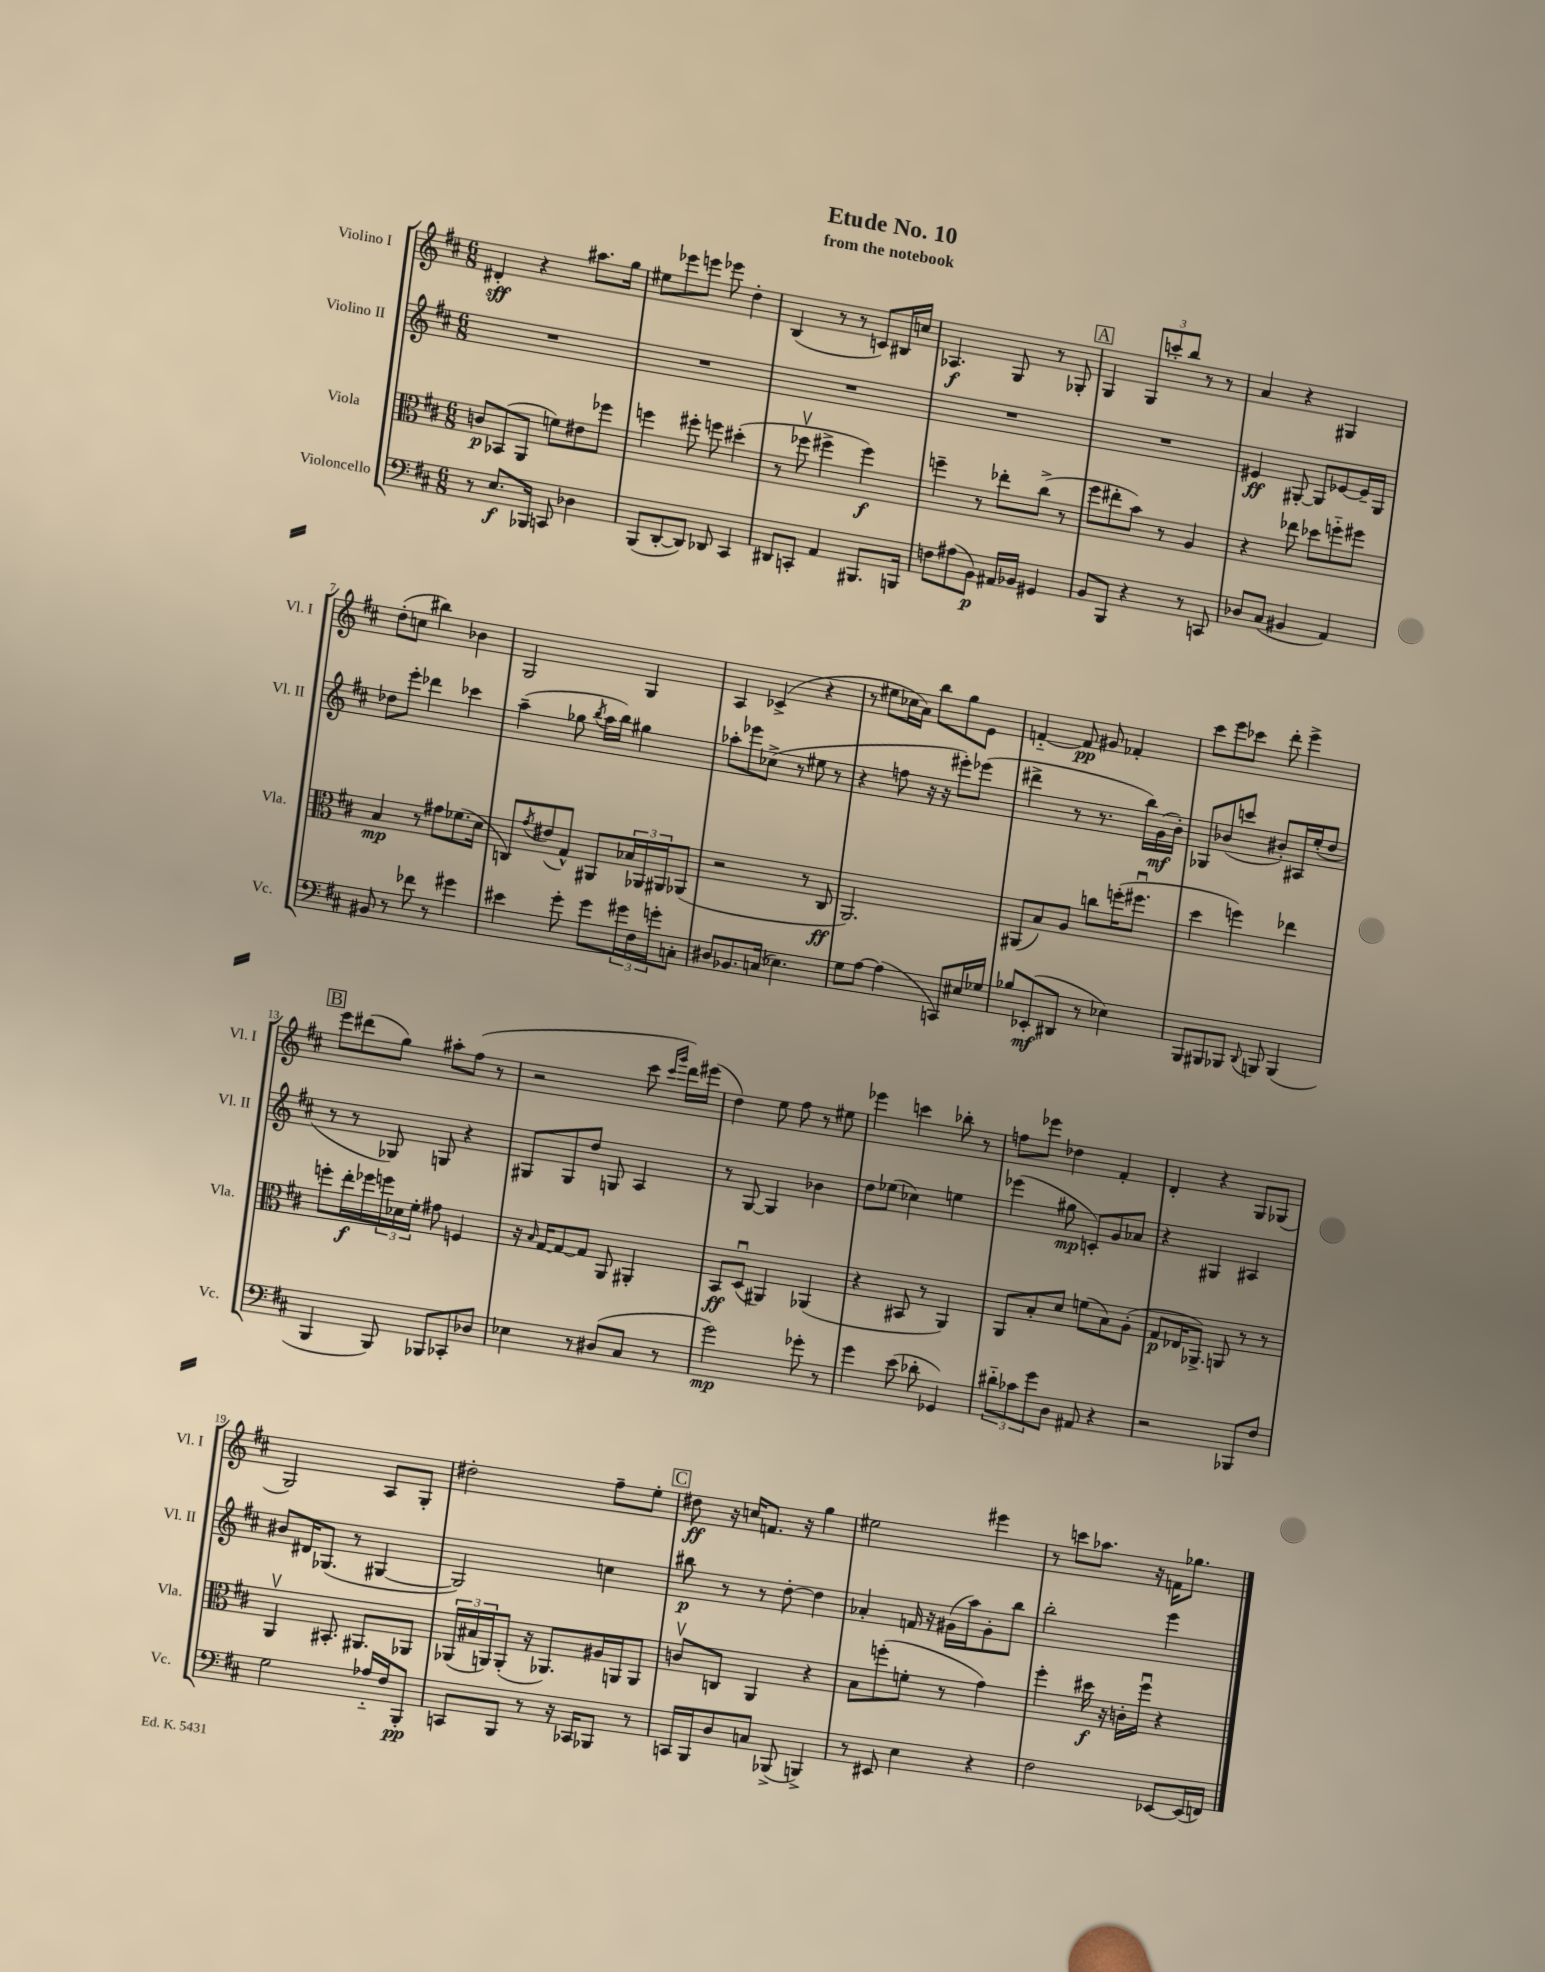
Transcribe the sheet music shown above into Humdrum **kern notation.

**kern	**kern	**kern	**kern
*staff4	*staff3	*staff2	*staff1
*clefF4	*clefC3	*clefG2	*clefG2
*k[f#c#]	*k[f#c#]	*k[f#c#]	*k[f#c#]
*M6/8	*M6/8	*M6/8	*M6/8
8r	8c/L	2.r	4d#'/
8.E/L	(8BB-/	.	.
.	8AA/J	.	4r
16BBB-/Jk	.	.	.
8CC/	8f\L)	.	.
4D-\	8e#\	.	8.aa#\L
.	8ff-\J	.	.
.	.	.	16gg\Jk
=	=	=	=
(8BBB/L	4ff\	2.r	8ee#\L
[8DD'/	.	.	8eee-\
8DD/]J)	8ff#'\	.	8eee\J
8DD-/	8ff\	.	8eee-\
4CC#/	(4dd#'\	.	4dd'\
=	=	=	=
8DD#/L	8r	2.r	(4B/
8CC'/J	8ff-v\	.	.
4AA/	4ff#^\	.	8r
.	.	.	8r
8.BBB#/L	4ff#\)	.	8c/L)
.	.	.	16B#/L
16BBB/Jk	.	.	16cc/JJ
=	=	=	=
8F\L	4ff~\	2.r	4.A-/
(8A#\	.	.	.
8BB\J)	8r	.	.
16AA#/LL	8ee-'\L	.	8G/
16BB-/JJ	.	.	.
4GG#/	(8cc#^\J	.	8r
.	8r	.	8G-'/
=	=	=	=
8BB/L	8ff#\L	2.r	4G/
8BBB/J	8ee#'\	.	.
4r	8b\J)	.	12G/L
.	.	.	12ccc'/
.	8r	.	.
.	.	.	12bb/J
8r	4A/	.	8r
8CC/	.	.	8r
=	=	=	=
8D-/L	4r	4e#/	4a/
(8C#/J	.	.	.
4BB#/	8ee-\	[8G#'/	4r
.	8dd-\L	8G#/]L	.
4AA/)	8ff'~\	[8e-/	4G#/
.	8ff#\J	16e-~/]L	.
.	.	16G#/JJ	.
=	=	=	=
8BB#/	4B/	8dd-\L	(8dd'\L
8r	.	8eee'\J	8cc\J
8f-\	8r	4ddd-\	4bb#\)
8r	8g#\L	.	.
4g#\	(8.f-\	4ccc-\	4b-\
.	16d\Jk	.	.
=	=	=	=
4e#\	8C/L)	(4aa~\	2G/
.	8qg/	.	.
.	(8e#/	.	.
8g'\	8G^^/J)	8gg-\	.
.	.	8qbb/	.
8g\L	8AA#/L	16aa\LL	.
.	.	16bb\JJ)	.
24g#\L	24B-/L	4gg#\	4G/
24F#\	24AA-/	.	.
24g'\J	24AA#/J	.	.
8C'\J	(8AA-/J	.	.
=	=	=	=
8D#/L	2r	8aa-'\L	4A/
8.BB-/	.	8eee-\	.
.	.	(8cc-^\J	(4c-^/
(16C/Jk	.	.	.
4.E-\)	.	8r	.
.	8r	8ee#\	4r
.	8C#/	8r	.
=	=	=	=
8G\L	2.AA/)	4r	8r
[8A\J	.	.	8ee#\L
(4A\]	.	8ff\	16cc-\L
.	.	.	16a\JJ)
.	.	16r	8bb\L
.	.	16r	.
8CC/L)	.	8eee#'\L)	8gg\
16E#/L	.	(8eee-\J	8e\J
16G-/JJ	.	.	.
=	=	=	=
8B-/L	(8AA#/L	4ddd#^\	[4f'~/
(8EE-'/	8B/)	.	.
8DD#/J	8A/J	8r	8f/]
8r	8cc\L	8.r	8g#/
4E-\)	(16ff'\K	.	4f-'/
.	8.ff#u\J	16bb\LL)	.
.	.	(16g\	.
.	.	16b'\JJ)	.
=	=	=	=
8BBB/L	4dd\	8G-/L	8ccc#\L
8BBB#/	.	(8b-/	8eee\
8BBB-/J	4ff\)	8ccc/J	8ccc-\J
8qqDD/	.	.	.
8BBB/	.	8b#'/L)	8ddd'\
(4BBB/	4ee-\	16A#/L	4eee^\
.	.	(16ee'/J	.
.	.	8dd/J	.
=	=	=	=
4BBB/	8ff'\L	8r	8eee\L
.	16ee'\L	8r	(8ddd#\
.	16ff-\	.	.
8BBB/)	24ff\	8G-/)	8gg\J)
.	24d-\	.	.
.	24f#'\JJ	.	.
8BBB-/L	8g#\	8G/	8aa#'\L
8CC-'/	4F/	4r	(8ff#\J
8D-/J	.	.	8r
=	=	=	=
4E-\	16r	8G#/L	2r
.	16qqB/	.	.
.	[16G/LK	.	.
.	8G/_	8G#/	.
8r	8G/]J	8dd/J	.
(8D#/L	8AA/	8G/	.
8C#/J	4AA#'/	4A/	8ccc#\
.	.	.	16qqccc#/LL
.	.	.	16qqggg/JJ
8r	.	.	16ddd\LL)
.	.	.	(16eee#\JJ
=	=	=	=
2g\)	8BB/L	8r	4dd\)
.	(8Du/J	[8G/	.
.	4AA#/)	4G/]	8ee\
.	.	.	8ff#\
8g-'\	(4AA-/	4b-\	8r
8r	.	.	8ee#\
=	=	=	=
4g\	4r	8dd\L	4eee-\
.	.	(8ee-\J	.
(8e\	8BB#/	4cc-\)	4ccc\
8d-'\	8r	.	.
4GG-/)	4AA/)	4ee\	8bb-'\
.	.	.	8r
=	=	=	=
12d#'~\L	8AA/L	(4eee-\	8ff\L
12c-\	.	.	.
.	8B'/	.	8eee-\J
12g\	.	.	.
8D\J	8d/J	8gg#\	4dd-\
8AA#/	(8f\L	8c'/L)	.
4r	8B\)	8g/	4f#'/
.	(8A'\J	8a-/J	.
=	=	=	=
2r	8G/L	4r	4d'/
.	16E-/K	.	.
.	8.AA-^/J)	.	.
.	.	4G#/	4r
.	8AA/	.	.
8BBB-/L	8r	4A#/	8G/L
8F#/J	8r	.	(8G-/J
=	=	=	=
2G\	4AAv/	8b#/L	2G/)
.	.	16d#/K	.
.	.	(8.G-/J	.
.	8.BB#'/	.	.
.	.	8r	.
.	8.AA#/L	.	.
16A-'~/LL	.	[4G#/	8A/L
16F#/J	.	.	.
8BBB'/J	8AA-/J	.	8G'/J
=	=	=	=
8CC/L	(24AA-/LL	2G#/])	2dd#'\
.	24B#/	.	.
.	24AA/J)	.	.
8BBB/J	(8AA'/J	.	.
8r	16r	.	.
.	8.AA-/L)	.	.
16r	.	.	.
16CC-/LK	.	.	.
8BBB-/J	16A#/L	4cc\	8ff#~\L
.	16AA/J	.	.
8r	8AA/J	.	8ee'\J
=	=	=	=
16CC/LL	8cv/L	8bb#\	8dd#\
16BBB/J	.	.	.
8D/	8C/J	8r	16r
.	.	.	16cc/LK
8C/J	4AA/	8r	8.f/J
(8BBB-^/	.	[8dd'\	.
.	.	.	16r
4BBB^/)	4r	4dd\]	4gg\
=	=	=	=
8r	8B\L	4a-'/	2ee#\
8EE#/	(8ff'\	.	.
4E\	8f'\J	16f/	.
.	.	16r	.
.	8r	(16g#\LL	.
.	.	16aa\J)	.
4r	4g\)	8g#'\	4eee#\
.	.	8bb\J	.
=	=	=	=
2F#\	4ff#'\	2bb'\	8r
.	.	.	8ccc\L
.	16dd#\	.	8.aa-\J
.	16r	.	.
.	16c'\LL	.	.
.	16ff#u\JJ	.	16r
[8EE-/L	4r	4eee\	16f\LK
.	.	.	8.gg-\J
(16EE-/]L	.	.	.
16FF/JJ)	.	.	.
==	==	==	==
*-	*-	*-	*-
